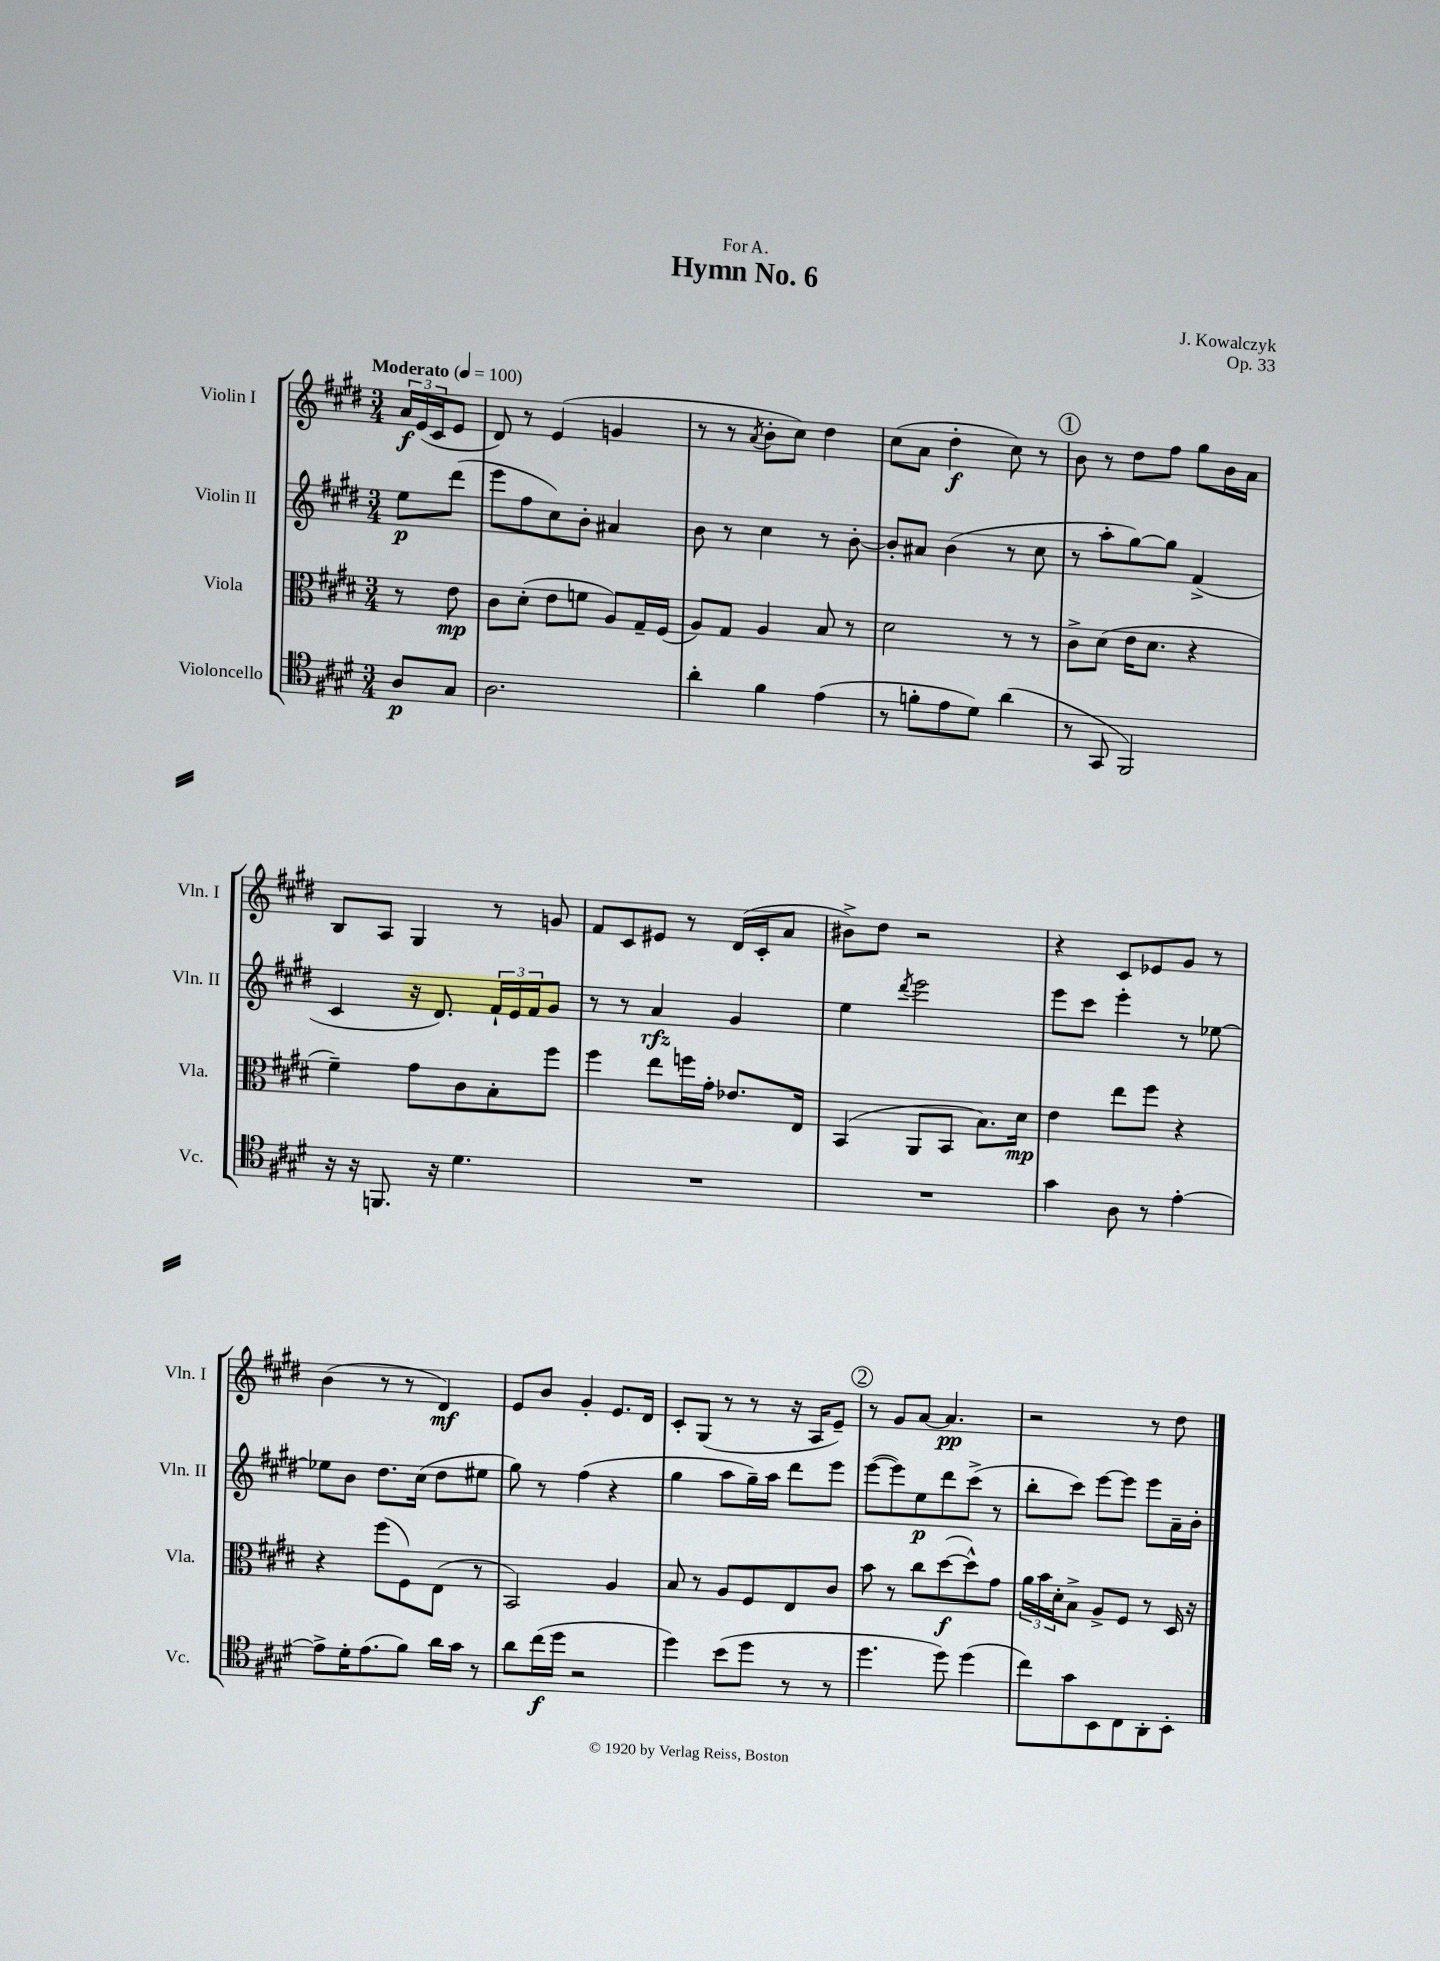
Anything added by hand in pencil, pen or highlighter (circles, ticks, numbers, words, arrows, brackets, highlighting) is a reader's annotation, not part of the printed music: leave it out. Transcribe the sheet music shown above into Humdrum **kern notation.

**kern	**kern	**kern	**kern
*staff4	*staff3	*staff2	*staff1
*clefC4	*clefC3	*clefG2	*clefG2
*k[f#c#g#d#]	*k[f#c#g#d#]	*k[f#c#g#d#]	*k[f#c#g#d#]
*M3/4	*M3/4	*M3/4	*M3/4
*MM100	*MM100	*MM100	*MM100
8A	8r	8ee	24a
.	.	.	(24e
.	.	.	24c#
8G#	8e	(8ddd#	8e
=	=	=	=
2.A	8c#	8eee	8d#)
.	(8d#'	8ff#	8r
.	8e	8cc#)	(4e
.	8f	8b'	.
.	8A)	4a#	4g
.	16G#~	.	.
.	(16F#	.	.
=	=	=	=
4a'	8A)	8b	8r
.	8G#	8r	8r
.	.	.	8qa
4f#	4A	4cc#	8b'
.	.	.	8cc#)
(4e	8B	8r	4dd#
.	8r	[8b'	.
=	=	=	=
8r	2d#	8b']	(8cc#
8f'	.	8a#	8a
8e	.	(4b	4dd#'
8d#)	.	.	.
(4a	8r	8r	8cc#)
.	8r	8cc#	8r
=	=	=	=
8r	8c#^	8r	8b
8GG#	(8d#	8aa'	8r
2FF#)	16e	[8gg#)	8dd#
.	8.d#	.	.
.	.	8gg#]	8ff#
.	4r	(4f#^	8gg#
.	.	.	16b
.	.	.	16a
=	=	=	=
16r	4f#~)	4c#	8B
16r	.	.	.
8.FF	.	.	8A
.	8g#	16r	4G#
16r	.	8.d#)	.
4.d#	8c#	.	.
.	8B'	24f#`	8r
.	.	24e	.
.	.	24f#	.
.	8ff#	8g#	8g
=	=	=	=
2.r	4ff#	8r	8f#
.	.	8r	8c#
.	8ee	4a	8e#
.	16ff	.	8r
.	16g#'	.	.
.	8.e-	4g#	(16d#
.	.	.	16c#'
.	.	.	8a
.	16E	.	.
=	=	=	=
2.r	(4BB	4ee	8b#^)
.	.	.	8dd#
.	.	8qddd#	.
.	8AA	2eee	2r
.	8BB	.	.
.	8.B)	.	.
.	16d#	.	.
=	=	=	=
4g#	4e	8eee	4r
.	.	8ccc#	.
8A	8ee	4eee'	8c#
8r	8ff#	.	8e-
[4e'	4r	8r	8g#
.	.	[8ee-	8r
=	=	=	=
8e^]	4r	8ee-]	(4b
16d#'	.	8b	.
(8.e	.	.	.
.	(8ff#	8.dd#	8r
8f#)	8F#)	.	8r
.	.	(16cc#	.
16a	(8E	8dd#	4d#)
16g#	.	.	.
8r	8r	8ee#	.
=	=	=	=
8a	2BB)	8gg#)	8e
(16cc#	.	8r	8b
16dd#	.	.	.
2r	.	(4ff#	4g#'
.	4A	4r	8.e
.	.	.	16d#
=	=	=	=
4dd#)	8B	4gg#	8c#'
.	8r	.	(8G#
(8b	8A	8aa	8r
8dd#	8F#	16gg#~)	8r
.	.	16aa	.
8r	8E	8ddd#	16r
.	.	.	16A
8r	8c#	8eee	8e~)
=	=	=	=
4.dd#	8b	([8eee	8r
.	8r	8eee])	8g#
.	8cc#	8ee	[8a
8dd#)	([8dd#	8ddd#	4.a]
(4dd#	8dd#^^])	(8ccc#^	.
.	8g#	8r	.
=	=	=	=
8cc#)	24a	8bb'	2r
.	24b	.	.
.	24d#'	.	.
8g#	8B^	8ccc#)	.
8BB	8A^	[8eee	.
8C#	8F#	8eee]	.
8AA'	8r	8eee	8r
8BB'	16D#	16a~	8dd#
.	16r	16b'	.
==	==	==	==
*-	*-	*-	*-
